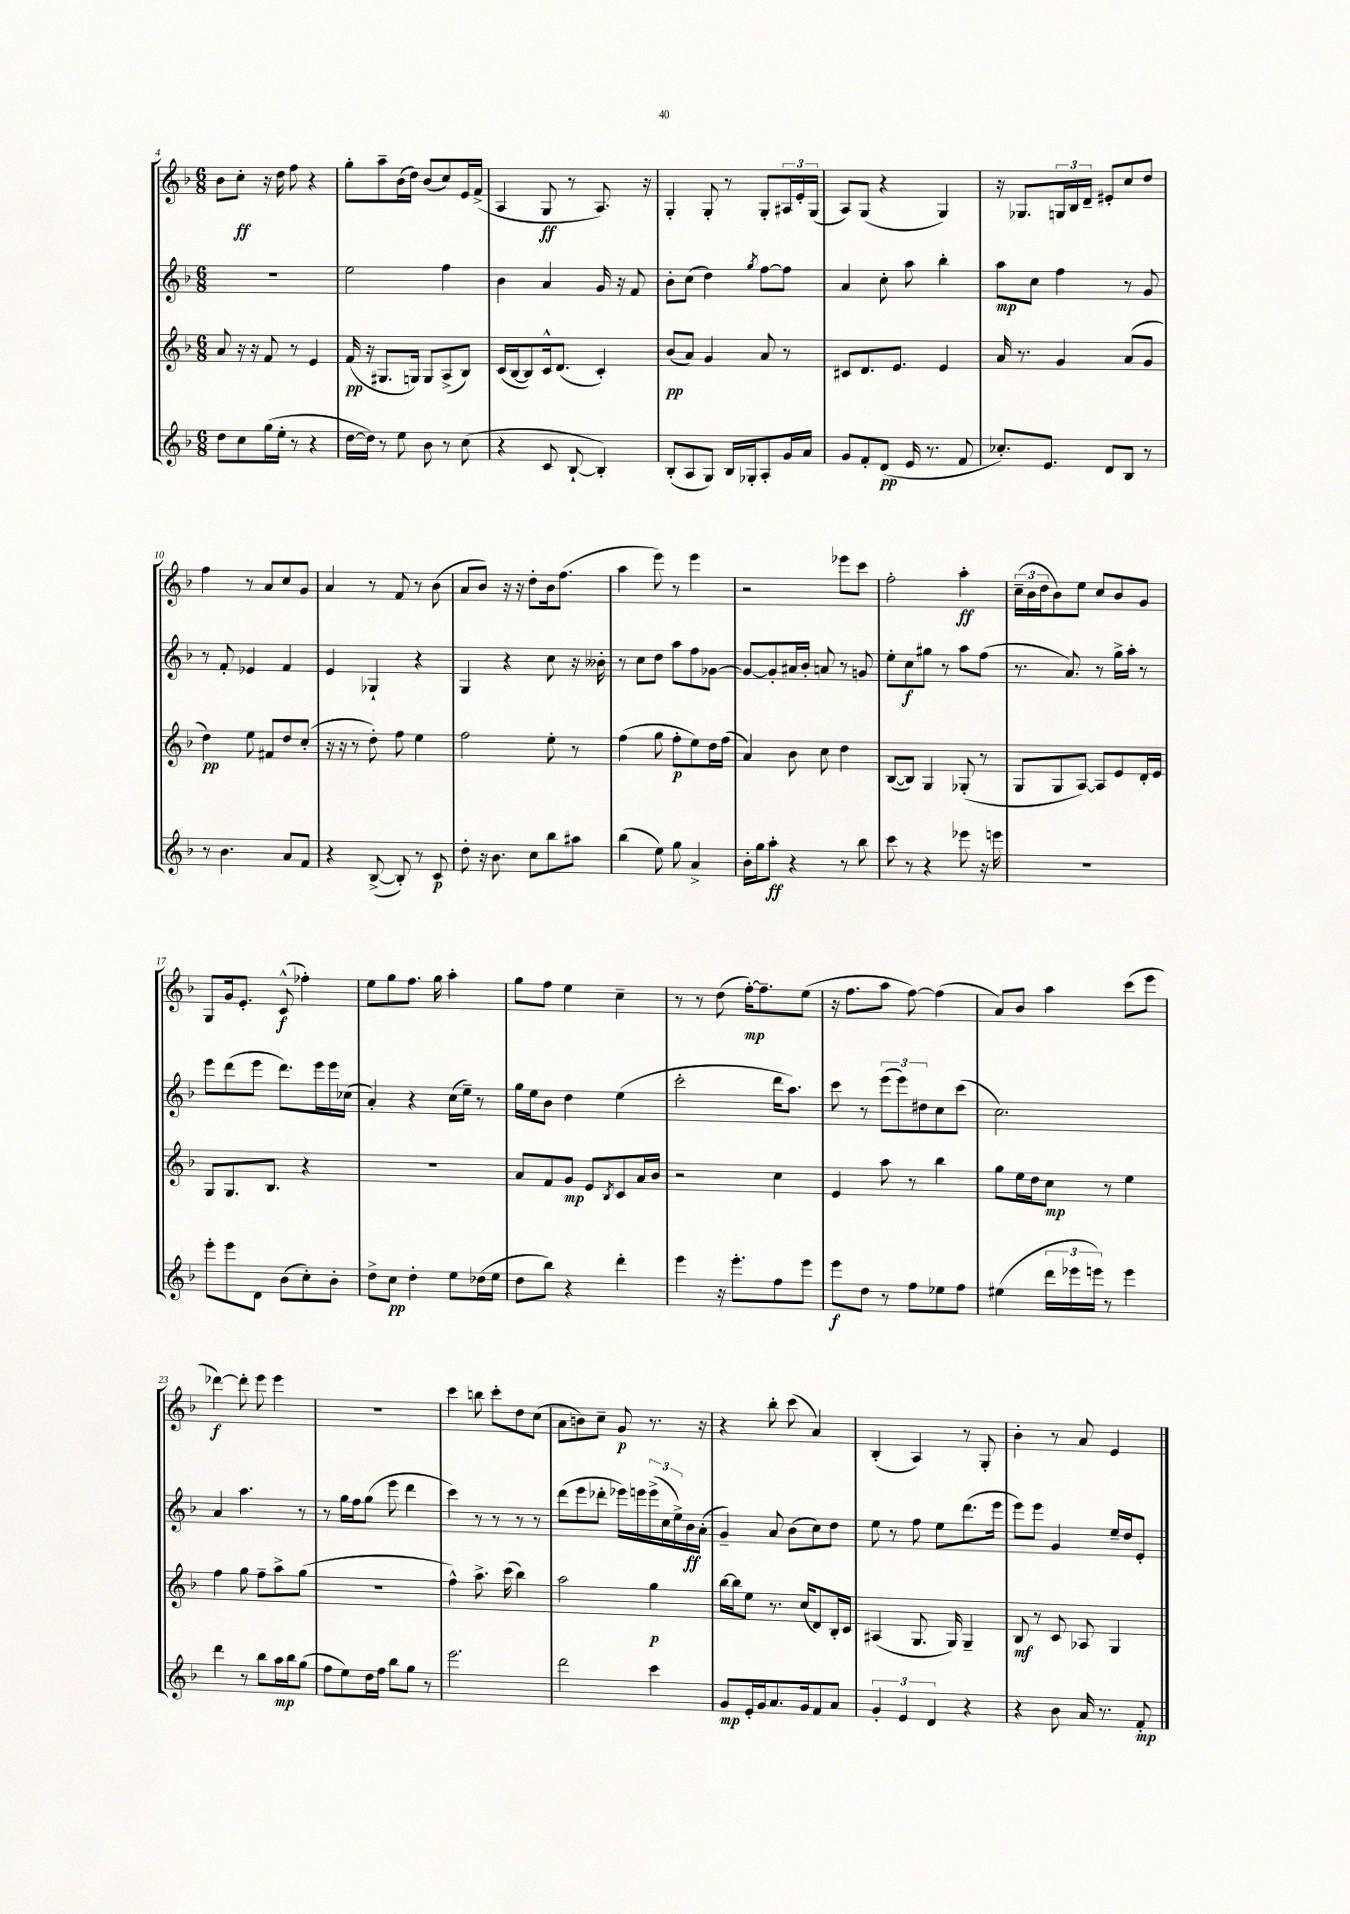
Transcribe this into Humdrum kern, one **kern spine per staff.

**kern	**dynam	**kern	**dynam	**kern	**dynam	**kern	**dynam
*part4	*part4	*part3	*part3	*part2	*part2	*part1	*part1
*staff4	*staff4	*staff3	*staff3	*staff2	*staff2	*staff1	*staff1
*clefG2	*	*clefG2	*	*clefG2	*	*clefG2	*
*k[b-]	*	*k[b-]	*	*k[b-]	*	*k[b-]	*
*M6/8	*	*M6/8	*	*M6/8	*	*M6/8	*
=4	=4	=4	=4	=4	=4	=4	=4
8dd\L	.	8a/	.	2.r	.	8b-\L	.
8cc\	.	16r	.	.	.	8cc'\J	ff
.	.	16r	.	.	.	.	.
(16gg\L	.	8f/	.	.	.	16r	.
16ee'\JJ	.	.	.	.	.	16dd\	.
8r	.	8r	.	.	.	8ff\	.
4r	.	4e/	.	.	.	4r	.
=5	=5	=5	=5	=5	=5	=5	=5
[16dd\LL	.	(16f/	pp	2ee\	.	8gg'\L	.
16dd\JJ])	.	16r	.	.	.	.	.
8r	.	8.G#X/L	.	.	.	8aa~\	.
8ee\	.	.	.	.	.	(16b-\L	.
.	.	16Gn/Jk)	.	.	.	16dd\JJ)	.
8b-\	.	8G/L	.	.	.	(8b-/L	.
8r	.	(8A^/	.	4ff\	.	8cc/)	.
(8cc\	.	8B-/J)	.	.	.	16e/L	.
.	.	.	.	.	.	(16f^/JJ	.
=6	=6	=6	=6	=6	=6	=6	=6
4r	.	(16c/LL	.	4b-\	.	4A/	.
.	.	[16B-/J	.	.	.	.	.
.	.	8B-/])	.	.	.	.	.
8c/	.	16c^^/k	.	4a/	.	8G/	ff
.	.	(8.d/J	.	.	.	.	.
[8B-`/	.	.	.	.	.	8r	.
4B-'/])	.	4c'/)	.	16g/	.	8.A/)	.
.	.	.	.	16r	.	.	.
.	.	.	.	8f/	.	.	.
.	.	.	.	.	.	16r	.
=7	=7	=7	=7	=7	=7	=7	=7
(8B-'/L	.	(8b-/L	pp	8b-'\L	.	4G'/	.
8A/	.	8a/J)	.	(8cc\J	.	.	.
8G/J)	.	4g/	.	4dd\)	.	8G'/	.
16B-/LL	.	.	.	.	.	8r	.
16G-X'/J	.	.	.	.	.	.	.
.	.	.	.	8qgg/	.	.	.
8A'/	.	8a/	.	[8ff\L	.	8G'/L	.
16g/L	.	8r	.	8ff\J]	.	24A#X/L	.
.	.	.	.	.	.	24e'/	.
16a/JJ	.	.	.	.	.	.	.
.	.	.	.	.	.	(24G/JJ	.
=8	=8	=8	=8	=8	=8	=8	=8
8g/L	.	8c#X/L	.	4a/	.	8A/L)	.
8f'/	.	8.d/	.	.	.	(8G/J	.
(8d/J	pp	.	.	8cc'\	.	4r	.
.	.	8.e/J	.	.	.	.	.
16e/	.	.	.	8aa\	.	.	.
8.r	.	.	.	.	.	.	.
.	.	4e/	.	4bb-'\	.	4G/)	.
8f/	.	.	.	.	.	.	.
=9	=9	=9	=9	=9	=9	=9	=9
8.cc-X'/L)	.	16a/	.	8aa\L	mp	16r	.
.	.	8.r	.	.	.	8.G-X/L	.
.	.	.	.	8cc\J	.	.	.
8.e/J	.	.	.	.	.	.	.
.	.	4g/	.	4ff\	.	24Gn/L	.
.	.	.	.	.	.	24B-/	.
.	.	.	.	.	.	24d~/JJ	.
8d/L	.	.	.	.	.	8e#X'/L	.
8B-/J	.	(8a/L	.	8r	.	8cc/	.
8r	.	8g/J	.	8g/	.	8dd/J	.
!!LO:LB:g=z
=10	=10	=10	=10	=10	=10	=10	=10
8r	.	4dd\)	pp	8r	.	4ff\	.
4.b-\	.	.	.	8f'/	.	.	.
.	.	8ee\	.	4e-X/	.	8r	.
.	.	8f#X/L	.	.	.	8a/L	.
8a/L	.	8dd/	.	4f/	.	8cc/	.
8f/J	.	(8cc'/J	.	.	.	8g/J	.
=11	=11	=11	=11	=11	=11	=11	=11
4r	.	16r	.	4e/	.	4a/	.
.	.	16r	.	.	.	.	.
.	.	8r	.	.	.	.	.
([8B-^/	.	8dd'\)	.	4G-X`/	.	8r	.
8B-'/])	.	8ff\	.	.	.	8f/	.
8r	.	4ee\	.	4r	.	8r	.
8c/	p	.	.	.	.	(8b-\	.
=12	=12	=12	=12	=12	=12	=12	=12
8dd'\	.	2ff\	.	4G/	.	8a/L	.
16r	.	.	.	.	.	8b-/J)	.
8.b-\	.	.	.	.	.	.	.
.	.	.	.	4r	.	16r	.
.	.	.	.	.	.	16r	.
8cc\L	.	.	.	.	.	8dd'\L	.
8bb-\	.	8ee'\	.	8cc\	.	16b-\k	.
.	.	.	.	.	.	(8.ff\J	.
8aa#X\J	.	8r	.	16r	.	.	.
.	.	.	.	16b--X'\	.	.	.
=13	=13	=13	=13	=13	=13	=13	=13
(4bb-\	.	(4ff\	.	8r	.	4aa\	.
.	.	.	.	8cc\L	.	.	.
8ee\)	.	8gg\	.	8dd\J	.	8eee\)	.
8gg\	.	8ff'\L	p	8aa\L	.	8r	.
4a^/	.	8ee\)	.	8ff\	.	4eee\	.
.	.	16dd\L	.	[8g-X\J	.	.	.
.	.	(16ff\JJ	.	.	.	.	.
=14	=14	=14	=14	=14	=14	=14	=14
16b-'\LL	.	4a/)	.	8g-/L_	.	2r	.
16gg\J	.	.	.	.	.	.	.
8aa'\J	ff	.	.	8g-'/]	.	.	.
4r	.	8b-\	.	16a#X/L	.	.	.
.	.	.	.	16b-'/JJ	.	.	.
.	.	8cc\	.	8an/	.	.	.
8r	.	4dd\	.	8r	.	8eee-X\L	.
8bb-\	.	.	.	8gn/	.	8ccc\J	.
=15	=15	=15	=15	=15	=15	=15	=15
8ccc\	.	([8B-/L	.	8ee'\L	.	2ff'\	.
8r	.	8B-/J])	.	8cc\	f	.	.
4r	.	4G/	.	8gg#X\J	.	.	.
.	.	.	.	8r	.	.	.
8eee-X\	.	(8G-X'/	.	8aa\L	.	4aa'\	ff
16r	.	8r	.	(8ff\J	.	.	.
16eeen\	.	.	.	.	.	.	.
=16	=16	=16	=16	=16	=16	=16	=16
2.r	.	8G/L	.	8.r	.	(24cc~\LL	.
.	.	.	.	.	.	24b-\	.
.	.	.	.	.	.	24dd\J	.
.	.	8G/	.	.	.	8b-\)	.
.	.	.	.	8.a/)	.	.	.
.	.	[8A/J)	.	.	.	8ee\J	.
.	.	8A/L]	.	8r	.	8cc/L	.
.	.	8e/	.	16gg^\LL	.	8b-/	.
.	.	.	.	16aa'\JJ	.	.	.
.	.	16d'/L	.	8r	.	8g/J	.
.	.	16e/JJ	.	.	.	.	.
!!LO:LB:g=z
=17	=17	=17	=17	=17	=17	=17	=17
8eee'\L	.	8G/L	.	8eee\L	.	8G/L	.
8eee\	.	8.G/	.	(8ddd\	.	16g/k	.
.	.	.	.	.	.	8.e'/J	.
8d\J	.	.	.	8eee\J	.	.	.
.	.	8.B-/J	.	.	.	.	.
(8b-\L	.	.	.	8.ddd\L)	.	(8c^^/	f
8cc'\)	.	4r	.	.	.	4ff-X'\)	.
.	.	.	.	16eee\L	.	.	.
8b-'\J	.	.	.	16eee\	.	.	.
.	.	.	.	(16cc-X\JJ	.	.	.
=18	=18	=18	=18	=18	=18	=18	=18
8dd^\L	.	2.r	.	4a'/)	.	8ee\L	.
8cc\J	pp	.	.	.	.	8gg\	.
4dd'\	.	.	.	4r	.	8.ff\J	.
.	.	.	.	.	.	16gg\	.
8ee\L	.	.	.	(16cc\LL	.	4aa'\	.
.	.	.	.	16ee~\JJ)	.	.	.
(16dd-X\L	.	.	.	8r	.	.	.
16ee\JJ	.	.	.	.	.	.	.
=19	=19	=19	=19	=19	=19	=19	=19
8dd\L	.	8a/L	.	16gg\LL	.	8gg\L	.
.	.	.	.	16ee\J	.	.	.
8bb-\J)	.	8f/	.	8b-\J	.	8ff\J	.
4r	.	8g/J	mp	4dd\	.	4ee\	.
.	.	8e/L	.	.	.	.	.
.	.	8qB-/	.	.	.	.	.
4ddd'\	.	8c/	.	(4ee\	.	4cc~\	.
.	.	16a/L	.	.	.	.	.
.	.	16b-/JJ	.	.	.	.	.
=20	=20	=20	=20	=20	=20	=20	=20
4eee\	.	2r	.	2ccc'\	.	8r	.
.	.	.	.	.	.	8r	.
16r	.	.	.	.	.	(8dd\	.
8.eee'\L	.	.	.	.	.	.	.
.	.	.	.	.	.	[16ff'\KL)	mp
.	.	.	.	.	.	8.ff~\]	.
8ff\	.	4cc\	.	16ddd\KL	.	.	.
.	.	.	.	8.aa\J)	.	.	.
8eee\J	.	.	.	.	.	(8ee\J	.
=21	=21	=21	=21	=21	=21	=21	=21
8eee\L	f	4e/	.	8ccc\	.	16r	.
.	.	.	.	.	.	8.ff\L	.
8dd\J	.	.	.	8r	.	.	.
8r	.	8aa\	.	(12eee\L	.	8aa\J	.
.	.	.	.	12eee\)	.	.	.
8ff\L	.	8r	.	.	.	[8ff\)	.
.	.	.	.	12dd#X\	.	.	.
8ee-X\	.	4bb-\	.	8cc\	.	(4ff\]	.
8ff\J	.	.	.	(8ccc\J	.	.	.
=22	=22	=22	=22	=22	=22	=22	=22
(4ee#X\	.	8gg\L	.	2.cc\)	.	8a/L)	.
.	.	16ee\L	.	.	.	8b-/J	.
.	.	16dd\J	.	.	.	.	.
24ddd\LL	.	8cc\J	mp	.	.	4aa\	.
24eee-X\	.	.	.	.	.	.	.
24eeen\JJ)	.	.	.	.	.	.	.
8r	.	8r	.	.	.	.	.
4eee\	.	4ee\	.	.	.	(8ccc\L	.
.	.	.	.	.	.	8eee\J	.
!!LO:LB:g=z
=23	=23	=23	=23	=23	=23	=23	=23
4ddd\	.	4ff\	.	4a/	.	[4ddd-X\)	f
8r	.	8gg\	.	4.aa\	.	8ddd-'\]	.
8bb-\L	.	8ff~\L	.	.	.	8eee\	.
16aa\L	mp	8aa^\	.	.	.	4eee\	.
16bb-\J	.	.	.	.	.	.	.
(8gg\J	.	(8gg\J	.	8r	.	.	.
=24	=24	=24	=24	=24	=24	=24	=24
8ff\L	.	2.r	.	8r	.	2.r	.
8ee\)	.	.	.	16gg\LL	.	.	.
.	.	.	.	16ff\J	.	.	.
16dd\L	.	.	.	(8gg\J	.	.	.
16ff\JJ	.	.	.	.	.	.	.
8bb-\L	.	.	.	8eee\	.	.	.
8gg\J	.	.	.	4ddd\	.	.	.
8r	.	.	.	.	.	.	.
=25	=25	=25	=25	=25	=25	=25	=25
2.eee\	.	4ff^^\)	.	4ccc\)	.	4ccc\	.
.	.	8.aa^\	.	8r	.	8bbn\	.
.	.	.	.	8r	.	8ccc'\L	.
.	.	(16ccc\	.	.	.	.	.
.	.	4bb-\)	.	8r	.	8dd\	.
.	.	.	.	8r	.	(8cc\J	.
=26	=26	=26	=26	=26	=26	=26	=26
2ddd\	.	2aa\	.	(8ddd\L	.	8a\L	.
.	.	.	.	8eee\	.	8bn\)	.
.	.	.	.	8ddd-X'\J	.	8cc~\J	.
.	.	.	.	16eee-X\LL)	.	8g/	p
.	.	.	.	16eeen\	.	.	.
4ccc\	.	4gg\	p	(24eee^\	.	8.r	.
.	.	.	.	24cc\	.	.	.
.	.	.	.	24ee^\)	.	.	.
.	.	.	.	16b-\	ff	.	.
.	.	.	.	(16a'\JJ	.	16r	.
=27	=27	=27	=27	=27	=27	=27	=27
8g/L	mp	[16bb-\LL	.	4g~/)	.	4r	.
.	.	16bb-\J]	.	.	.	.	.
16e'/L	.	8ee\J	.	.	.	.	.
16g/J	.	.	.	.	.	.	.
8.a/	.	8.r	.	8a/	.	8bb-'\	.
.	.	.	.	(8b-\L	.	(8ccc\	.
16g/k	.	(16cc/KL	.	.	.	.	.
8f/	.	8d/)	.	8cc\)	.	4a/)	.
8a/J	.	16B-'/L	.	8dd\J	.	.	.
.	.	16c/JJ	.	.	.	.	.
=28	=28	=28	=28	=28	=28	=28	=28
6g'/	.	(4A#X/	.	8ee\	.	(4B-'/	.
.	.	.	.	8r	.	.	.
6e/	.	.	.	.	.	.	.
.	.	8.G/	.	8ff\	.	4A/)	.
6d/	.	.	.	.	.	.	.
.	.	.	.	8ee\L	.	.	.
.	.	16G/)	.	.	.	.	.
4r	.	4G~/	.	(8.ddd\	.	8r	.
.	.	.	.	.	.	8G'/	.
.	.	.	.	16eee\Jk	.	.	.
=29	=29	=29	=29	=29	=29	=29	=29
4r	.	8B-/	mf	8eee\L)	.	4b-'\	.
.	.	8r	.	8eee\J	.	.	.
8b-\	.	8c/	.	4g/	.	8r	.
16a/	.	8A-X/	.	.	.	8a/	.
8.r	.	.	.	.	.	.	.
.	.	4G/	.	16ee~/LL	.	4e/	.
.	.	.	.	16dd/J	.	.	.
8f'/	mp	.	.	8e'/J	.	.	.
==	==	==	==	==	==	==	==
*-	*-	*-	*-	*-	*-	*-	*-
